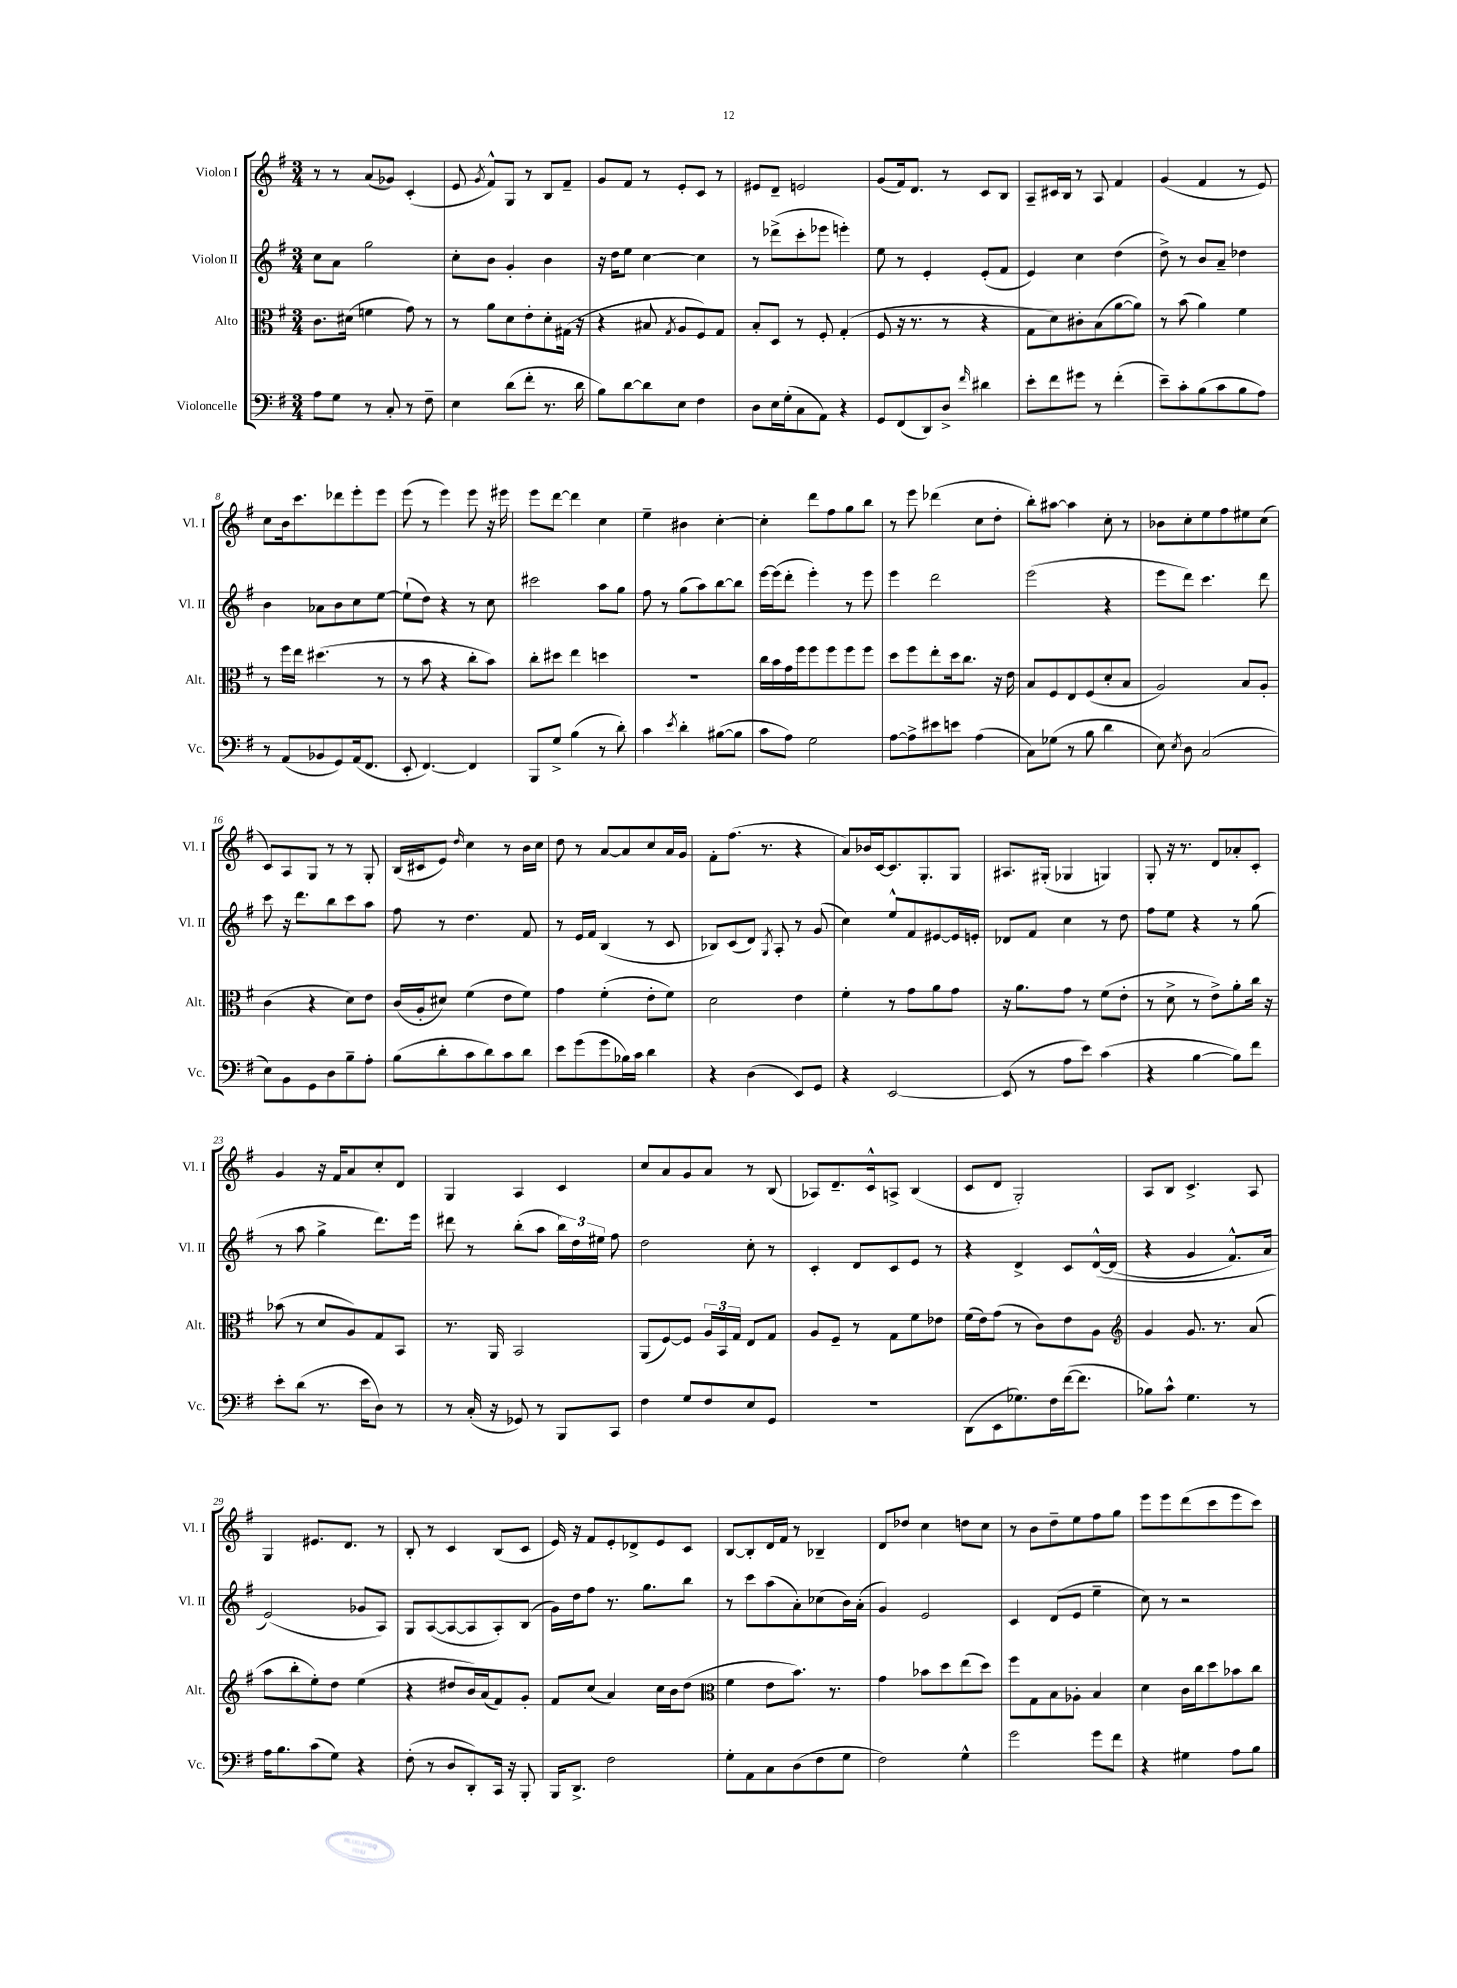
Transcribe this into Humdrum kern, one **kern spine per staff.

**kern	**kern	**kern	**kern
*staff4	*staff3	*staff2	*staff1
*clefF4	*clefC3	*clefG2	*clefG2
*k[f#]	*k[f#]	*k[f#]	*k[f#]
*M3/4	*M3/4	*M3/4	*M3/4
8A	8.c	8cc	8r
8G	.	8a	8r
.	(16d#	.	.
8r	4f	2gg	(8a
8C'	.	.	8g-)
8r	8g)	.	(4c'
8F#~	8r	.	.
=	=	=	=
4E	8r	8cc'	8e
.	.	.	8qg
.	8a	8b	8f#^^)
(8d	8d	4g'	8G
8f#'	8e'	.	8r
8.r	8d'	4b	8B
.	(16G#	.	8f#~
16d	16r	.	.
=	=	=	=
8B)	4r	16r	8g
.	.	16dd	.
[8d	.	8ee	8f#
8d]	8B#	[4cc	8r
.	8qG	.	.
8E	8A	.	8e'
4F#	8F#)	4cc]	8c
.	8G	.	8r
=	=	=	=
8D	8B'	8r	8e#
16E	8D	(8ddd-^	8d~
(16G'	.	.	.
8C	8r	8ccc'	2e
8AA)	8F#'	8eee-	.
4r	(4G'	4eee')	.
=	=	=	=
8GG	8F#	8ee	(8g
(8FF#	16r	8r	16f#)
.	8.r	.	8.d
8DD)	.	4e'	.
8D^	8r	.	8r
16qqf#	.	.	.
4d#	4r	(8e'	8c
.	.	8f#	8B
=	=	=	=
8e'	8G	4e)	8A~
8f#	8d)	.	16c#
.	.	.	16B
8g#	8c#'	4cc	8r
8r	(8B	.	8A
(4f#'	[8a	(4dd	4f#
.	8a])	.	.
=	=	=	=
8e~)	8r	8dd^)	(4g
8c'	(8b	8r	.
(8B	4a)	8b	4f#
8c	.	8a~	.
8B	4f#	4dd-	8r
8A)	.	.	8e)
=	=	=	=
8r	8r	4b	8cc
(8AA	16ff#	.	16b
.	16ee	.	8.ccc
8BB-	(4.dd#	8a-	.
8GG)	.	8b	8ddd-
(16AA	.	8cc	8eee'
8.FF#	.	.	.
.	8r	[8ee	8eee
=	=	=	=
8EE'	8r	(8ee`]	(8eee
[4.FF#)	8b	8dd)	8r
.	4r	4r	4eee)
4FF#]	8cc'	8r	8eee
.	8b)	8cc	16r
.	.	.	16eee#
=	=	=	=
8BBB	8cc'	2ccc#	8eee
8G^	8dd#	.	[8ddd
(4B	4ee	.	4ddd]
8r	4dd	8aa	4cc
8d')	.	8gg	.
=	=	=	=
4c	2.r	8ff#	4ee~
.	.	8r	.
8qe	.	.	.
4d'	.	(8gg	4b#
.	.	8aa)	.
([8B#	.	[8bb	[4cc'
8B#]	.	8bb]	.
=	=	=	=
8c	16cc	[16eee	4cc']
.	16b	(16eee]	.
8A)	16g	8ddd'	.
.	16ff#	.	.
2G	8ff#	4eee')	8ddd
.	8ff#	.	8ff#
.	8ff#	8r	8gg
.	8ff#	8eee	8bb
=	=	=	=
[8A	8dd	4eee	8r
8A^]	8ff#	.	8eee
8e#	8ee'	2ddd	(4ddd-
8e	16dd	.	.
.	8.cc	.	.
(4A	.	.	8cc
.	16r	.	8dd'
.	16e	.	.
=	=	=	=
8C)	8B	(2eee	8bb')
(8G-	8F#	.	[8aa#
8r	8E	.	4aa#]
8B	(8F#	.	.
4d	8d'	4r	8cc'
.	8B	.	8r
=	=	=	=
8E)	2A)	8eee	8b-
8qE	.	.	.
8D	.	8ddd)	8cc'
(2C	.	4.ccc	8ee
.	.	.	8ff#
.	8B	.	8ee#
.	8A'	8ddd	(8cc
=	=	=	=
8E)	(4c	8ccc	8c)
8BB	.	16r	8A
.	.	8.ddd	.
8GG	4r	.	8G
8D	.	8bb	8r
8B~	8d)	8ccc	8r
8A'	8e	8aa	8G'
=	=	=	=
(8B	(16c	8ff#	(16B
.	16A'	.	16c#
8d'	8d#)	8r	8e)
.	.	.	16qqdd
8c	(4f#	4.dd	4cc
8d)	.	.	.
8c	8e	.	8r
8d	8f#)	8f#	16b
.	.	.	16cc
=	=	=	=
8e	4g	8r	8dd
(8g	.	16e	8r
.	.	16f#	.
8g	(4f#'	(4B	[8a
16B-)	.	.	8a]
16c	.	.	.
4d	8e'	8r	8cc
.	8f#)	8c	16a
.	.	.	16g
=	=	=	=
4r	2d	8B-)	8f#'
.	.	(8c	(8.ff#
(4D	.	8d)	.
.	.	.	8.r
.	.	8qG	.
.	.	8A'	.
8EE)	4e	8r	4r
8GG	.	(8g	.
=	=	=	=
4r	4f#'	4cc)	8a)
.	.	.	16b-
.	.	.	[16c
[2EE	8r	8ee^^	8.c]
.	8g	8f#	.
.	.	.	8.G'
.	8a	[8e#	.
.	8g	16e#]	8G
.	.	16e'	.
=	=	=	=
(8EE]	16r	8d-	8.A#
.	8.a	.	.
8r	.	8f#	.
.	.	.	(16G#'
8A	8g	4cc	4G-
8e)	8r	.	.
(4c	(8f#	8r	4G)
.	8e'	8dd	.
=	=	=	=
4r	8r	8ff#	8G'
.	8d^	8ee	16r
.	.	.	8.r
[4B	8r	4r	.
.	8e^)	.	8d
8B])	8a'	8r	8a-'
8f#	16cc	(8gg	8c'
.	16r	.	.
=	=	=	=
8e'	(8b-	8r	4g
(8d	8r	8aa	.
8.r	8d	4gg^	16r
.	.	.	16f#
.	8A)	.	8a
16e	.	.	.
8D)	8G	8.ddd)	8cc'
8r	8BB	.	8d
.	.	16eee	.
=	=	=	=
8r	8.r	8ddd#	4G
(16C'	.	8r	.
16r	16AA	.	.
8GG-)	2BB	(8bb'	4A
8r	.	8aa	.
8BBB	.	24bb)	4c
.	.	24dd	.
.	.	24ee#	.
8CC	.	8ff#	.
=	=	=	=
4F#	(8AA	2dd	8cc
.	[8F#)	.	8a
8G	8F#]	.	8g
8F#	24A	.	8a
.	24BB	.	.
.	24G	.	.
8E	8E	8cc'	8r
8GG	8G	8r	(8B
=	=	=	=
2.r	8A	4c'	8A-)
.	8F#~	.	8.d~
.	8r	8d	.
.	.	.	16c^^
.	8G	8c	8A^
.	8f#	8e	(4B
.	8e-	8r	.
=	=	=	=
(8DD	(16f#	4r	8c
.	16e)	.	.
8EE	(8g	.	8d
8.G-)	8r	4d^	2G')
.	8c)	.	.
16F#	.	.	.
([16f#	8e	8c	.
8.f#]	.	.	.
.	8A	&([16d^^	.
.	.	(16d]	.
=	=	=	=
*	*clefG2	*	*
8B-)	4g	4r	8A
8c^^	.	.	8B
4.G	8.g	4g	4.c^
.	8.r	.	.
.	.	8.f#^^)	.
8r	(8a	.	8A
.	.	16a	.
=	=	=	=
16A	8aa	(2e&)	4G
8.B	.	.	.
.	8bb'	.	.
(8c	8ee')	.	8.e#
8G)	8dd	.	.
.	.	.	8.d
4r	(4ee	8g-	.
.	.	8A)	8r
=	=	=	=
(8F#'	4r	8G	8B'
8r	.	([8A	8r
8D	8dd#	8A_	4c
8DD')	16b)	8A]	.
.	(16a	.	.
16CC	8f#)	8A')	(8B
16r	.	.	.
8BBB'	8g'	(8B	8c
=	=	=	=
16BBB	8f#	16g)	16e)
8.DD^	.	16dd	16r
.	(8cc	8ff#	8f#
2F#	4a)	8.r	8e'
.	.	.	8d-^
.	.	8.gg	.
.	16cc	.	8e
.	16b	.	.
.	(8dd	8bb	8c
=	=	=	=
*	*clefC3	*	*
8G'	4f#	8r	[8B
8AA	.	8ccc	8B']
8C	8e	(8aa	16d
.	.	.	16f#
(8D	8.b)	8a')	8r
8F#	.	(8cc-	4B-~
.	8.r	.	.
8G	.	16b)	.
.	.	(16a'	.
=	=	=	=
2F#)	4g	4g)	8d
.	.	.	8dd-
.	8b-	2e	4cc
.	8dd	.	.
4G^^	(8ee	.	8dd
.	8dd)	.	8cc
=	=	=	=
2g	8ff#	4c	8r
.	8G	.	8b
.	8B	(8d	8dd~
.	8A-'	8e	8ee
8g	4B	4ee~	8ff#
8f#	.	.	8gg
=	=	=	=
4r	4d	8cc)	8eee
.	.	8r	8eee
4G#	16c	2r	(8ddd
.	16cc	.	.
.	8dd	.	8ccc
8A	8b-	.	8eee
8B	8cc	.	8ccc)
==	==	==	==
*-	*-	*-	*-
